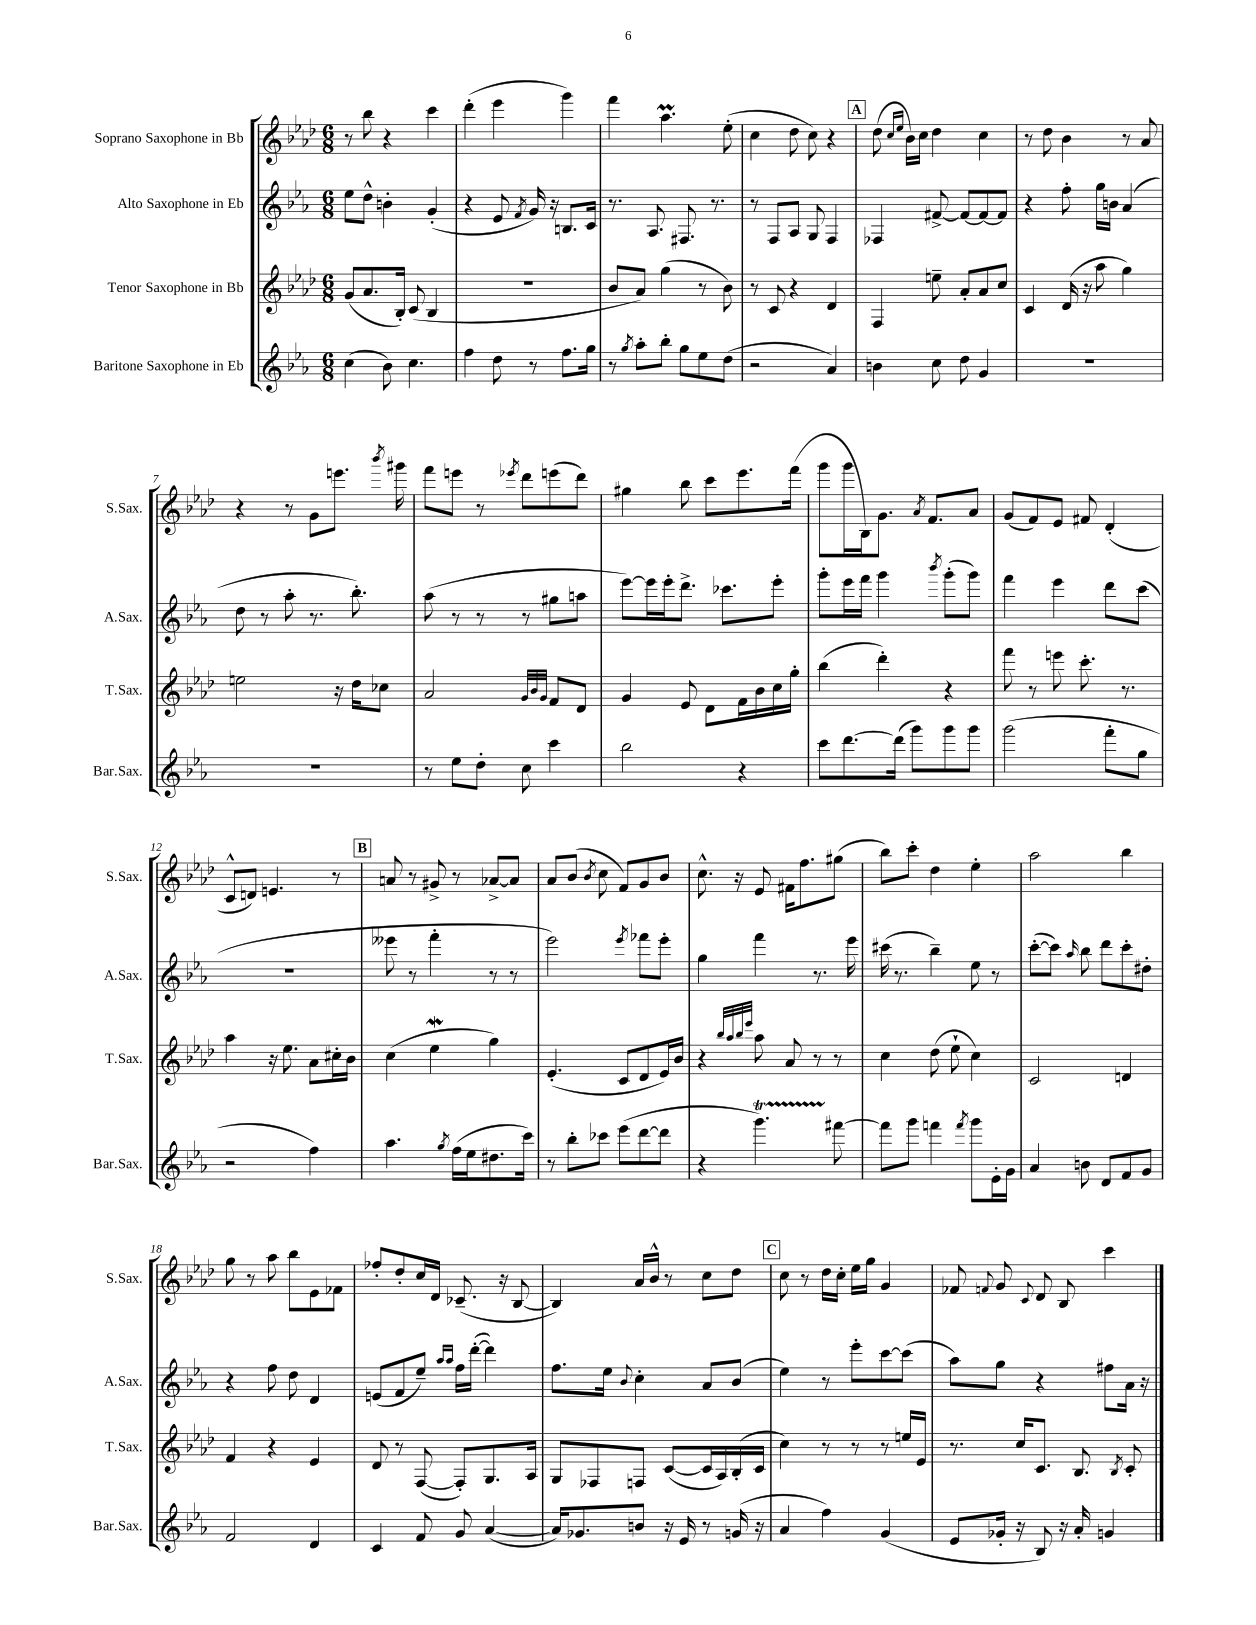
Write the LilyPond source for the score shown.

<<
\new StaffGroup <<
\new Staff = "s0" \with { instrumentName = "Soprano Saxophone in Bb" shortInstrumentName = "S.Sax." } {
    \clef treble \key aes \major \numericTimeSignature \time 6/8
    \autoBeamOff r8 bes''8 r4 c'''4 |
    des'''4-.( ees'''4 g'''4) |
    f'''4 aes''4.\prall ees''8-.( |
    c''4 des''8 c''8) r4 |
    \mark \markup { \box "A" } des''8( \grace { c''16[ ees''16] } bes'16[) c''16] des''4 c''4 |
    r8 des''8 bes'4 r8 aes'8 |
    r4 r8 g'8[ e'''8.] \acciaccatura { bes'''8 } gis'''16 |
    f'''8[ e'''8] r8 \acciaccatura { ees'''8 } des'''8[ e'''8( des'''8]) |
    gis''4 bes''8 c'''8[ ees'''8. f'''16]( |
    g'''8[ g'''16 bes16) g'8.] \acciaccatura { aes'8 } f'8.[ aes'8] |
    g'8[( f'8) ees'8] fis'8 des'4-.( |
    c'8[-^ d'8]) e'4. r8 |
    \mark \markup { \box "B" } a'8 r8 gis'8-> r8 aes'8[~-> aes'8] |
    aes'8[ bes'8]( \acciaccatura { bes'8 } c''8 f'8[) g'8 bes'8] |
    c''8.-^ r16 ees'8 fis'16[ f''8. gis''8]( |
    bes''8[) c'''8]-. des''4 ees''4-. |
    aes''2 bes''4 |
    g''8 r8 aes''8 bes''8[ ees'8 fes'8] |
    fes''8[-. des''8-. c''16 des'16] ces'8.--( r16 bes8~ |
    bes4) aes'16[ bes'16]-^ r8 c''8[ des''8] |
    \mark \markup { \box "C" } c''8 r8 des''16[ c''16]-. ees''16[ g''16] g'4 |
    fes'8 \appoggiatura { f'8 } g'8 \appoggiatura { c'8 } des'8 bes8 c'''4 \bar "|." |
}
\new Staff = "s1" \with { instrumentName = "Alto Saxophone in Eb" shortInstrumentName = "A.Sax." } {
    \clef treble \key ees \major \numericTimeSignature \time 6/8
    \autoBeamOff ees''8[ d''8]-^ b'4-. g'4-.( |
    r4 ees'8 \acciaccatura { f'8 } g'16) r16 b8.[ c'16] |
    r8. aes8. fis8. r8. |
    r8 f8[ aes8] g8 f4 |
    \mark \markup { \box "A" } fes4 fis'8~-> fis'8[~ fis'8~ fis'8] |
    r4 f''8-. g''16[ b'16] aes'4( |
    d''8 r8 aes''8-. r8. bes''8.-.) |
    aes''8( r8 r8 r8 gis''8[ a''8] |
    ees'''8[~) ees'''16 ees'''16-. d'''8.]-> ces'''8.[ ees'''8]-. |
    g'''8[-. ees'''16 f'''16] g'''4 \acciaccatura { bes'''8 } g'''8[-.( g'''8]) |
    f'''4 ees'''4 d'''8[ c'''8]( |
    R2. |
    \mark \markup { \box "B" } eeses'''8 r8 f'''4-. r8 r8 |
    ees'''2) \acciaccatura { ees'''8 } fes'''8[ ees'''8]-. |
    g''4 f'''4 r8. ees'''16 |
    cis'''16( r8. bes''4--) ees''8 r8 |
    c'''8[~-.( c'''8]) \grace { aes''16 } bes''8 d'''8[ c'''8-. dis''8]-. |
    r4 f''8 d''8 d'4 |
    e'8[( f'8 ees''8]--) \grace { aes''16[ aes''16] } f''16[ d'''16]~-.( d'''4) |
    f''8.[ ees''16] \appoggiatura { bes'8 } c''4-. aes'8[ bes'8]( |
    \mark \markup { \box "C" } ees''4) r8 ees'''8[-. c'''8~ c'''8]( |
    aes''8[) g''8] r4 fis''8[ aes'16] r16 \bar "|." |
}
\new Staff = "s2" \with { instrumentName = "Tenor Saxophone in Bb" shortInstrumentName = "T.Sax." } {
    \clef treble \key aes \major \numericTimeSignature \time 6/8
    \autoBeamOff g'8[( aes'8. bes16]-.) c'8( bes4 |
    r2. |
    bes'8[ aes'8]) g''4( r8 bes'8) |
    r8 c'8 r4 des'4 |
    \mark \markup { \box "A" } f4 e''8-- aes'8[-. aes'8 c''8] |
    c'4 des'16( r16 aes''8 g''4) |
    e''2 r16 des''16[ ces''8] |
    aes'2 \grace { g'32[ bes'32 g'32] } f'8[ des'8] |
    g'4 ees'8 des'8[ f'16 bes'16 c''16 g''16]-. |
    bes''4( des'''4-.) r4 |
    f'''8 r8 e'''8 c'''8.-. r8. |
    aes''4 r16 ees''8. aes'8[ cis''16-. bes'16] |
    \mark \markup { \box "B" } c''4( ees''4\mordent g''4) |
    ees'4.-.( c'8[ des'8 ees'16) bes'16] |
    r4 \grace { bes''32[ aes''32 bes''32 ees'''32] } aes''8 aes'8 r8 r8 |
    c''4 des''8( ees''8-! c''4) |
    c'2 d'4 |
    f'4 r4 ees'4 |
    des'8 r8 f8~( f8[-.) g8. aes16] |
    g8[ fes8 f8] c'8[~( c'16 aes16) bes16-.( c'16] |
    \mark \markup { \box "C" } c''4) r8 r8 r8 e''16[ ees'16] |
    r8. c''16[ c'8.] bes8. \acciaccatura { bes8 } c'8-. \bar "|." |
}
\new Staff = "s3" \with { instrumentName = "Baritone Saxophone in Eb" shortInstrumentName = "Bar.Sax." } {
    \clef treble \key ees \major \numericTimeSignature \time 6/8
    \autoBeamOff c''4( bes'8) c''4. |
    f''4 d''8 r8 f''8.[ g''16] |
    r8 \acciaccatura { g''8 } aes''8[-. bes''8]-. g''8[ ees''8 d''8]( |
    r2 aes'4) |
    \mark \markup { \box "A" } b'4 c''8 d''8 g'4 |
    R2. |
    R2. |
    r8 ees''8[ d''8]-. c''8 c'''4 |
    bes''2 r4 |
    c'''8[ d'''8.~ d'''16]( g'''8[) g'''8 g'''8] |
    g'''2( f'''8[-. g''8] |
    r2 f''4) |
    \mark \markup { \box "B" } aes''4. \acciaccatura { g''8 } f''16[( ees''16 dis''8. c'''16]) |
    r8 bes''8[-. ces'''8] ees'''8[( d'''8~ d'''8] |
    r4 g'''4.\startTrillSpan) fis'''8~\stopTrillSpan |
    fis'''8[ g'''8] f'''4 \acciaccatura { f'''8 } g'''8[ ees'16-. g'16] |
    aes'4 b'8 d'8[ f'8 g'8] |
    f'2 d'4 |
    c'4 f'8 g'8 aes'4~( |
    aes'16[) ges'8. b'8] r16 ees'16 r8 g'16( r16 |
    \mark \markup { \box "C" } aes'4 f''4) g'4( |
    ees'8[ ges'16]-. r16 bes8) r16 aes'16-. g'4 \bar "|." |
}
>>
>>
